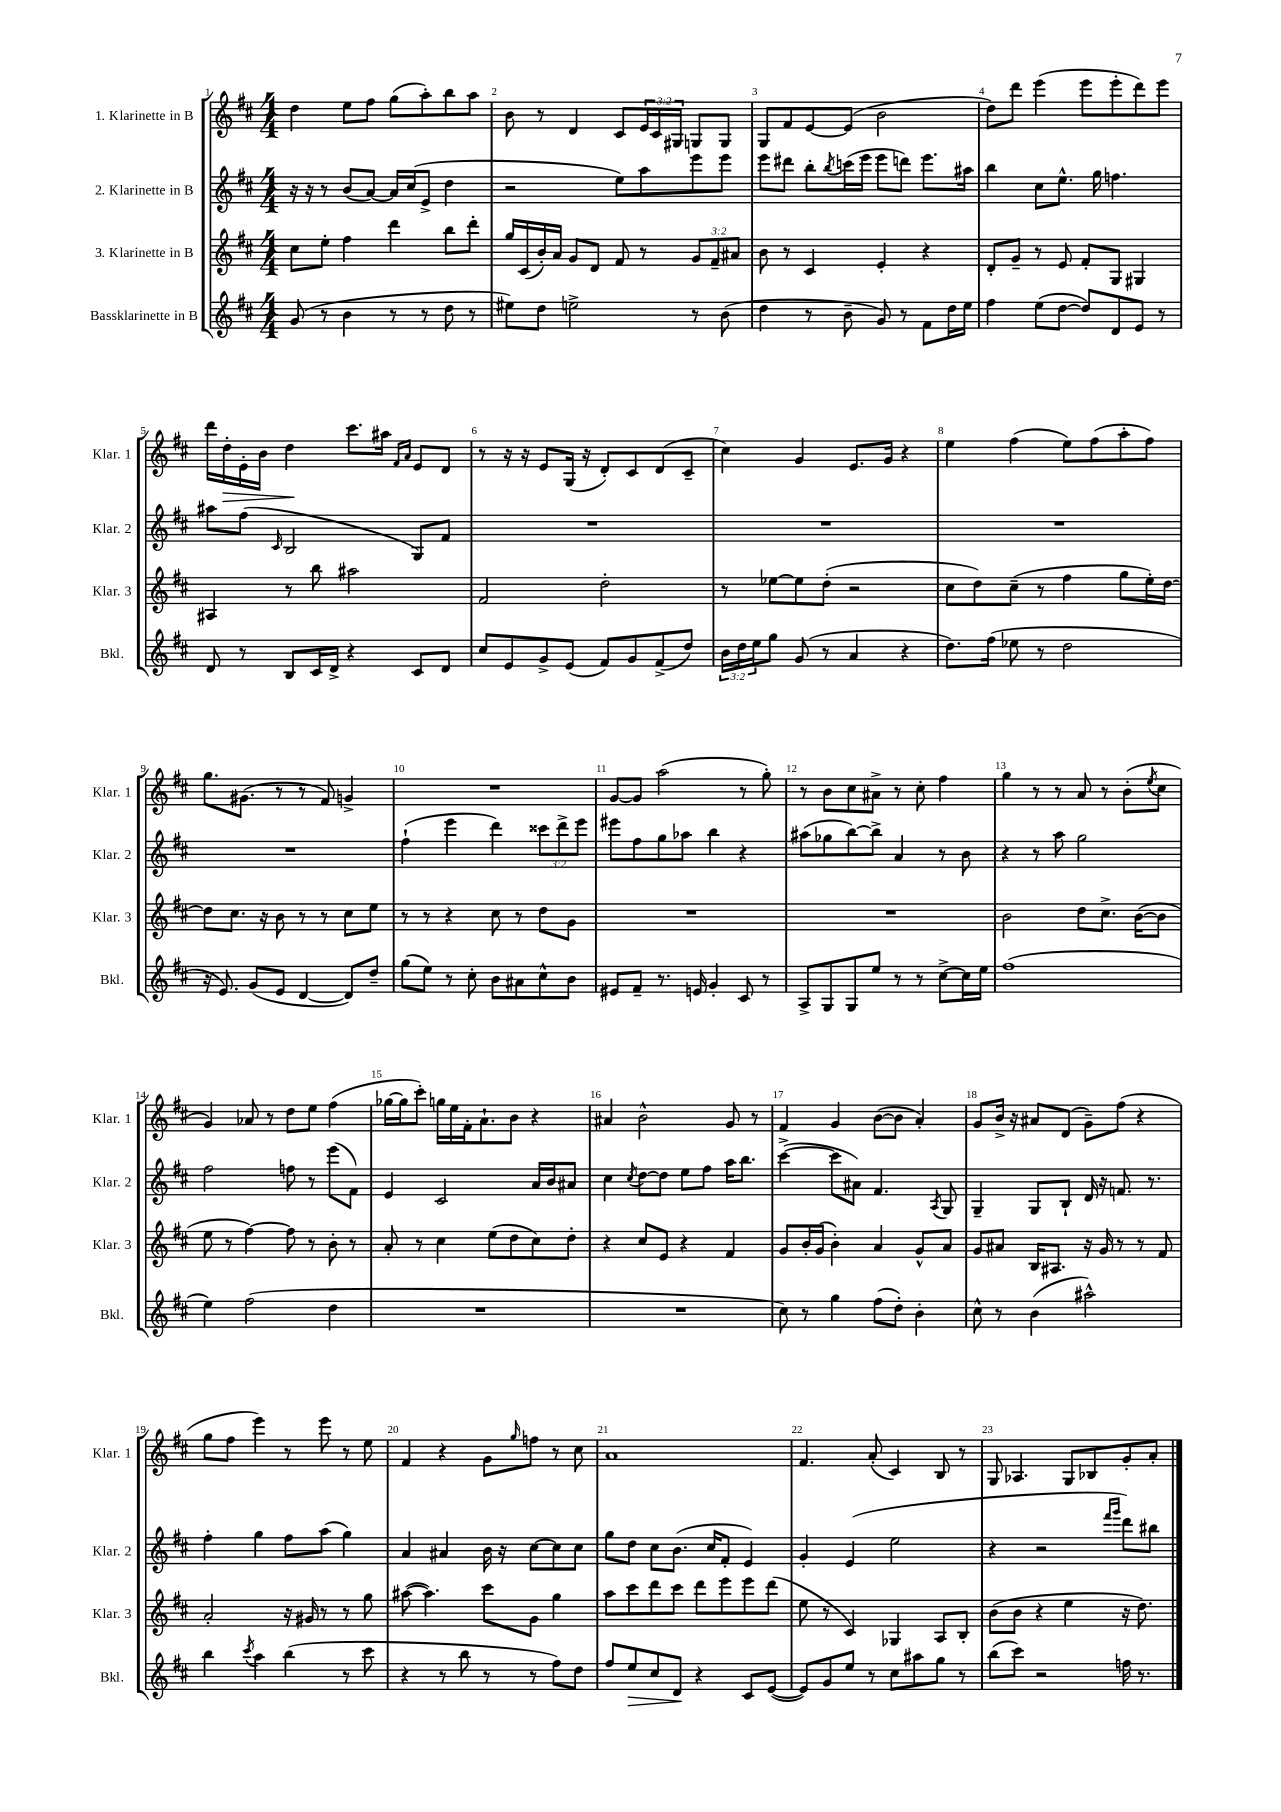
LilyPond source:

<<
\new StaffGroup <<
\new Staff = "s0" \with { instrumentName = "1. Klarinette in B" shortInstrumentName = "Klar. 1" } {
    \clef treble \key d \major \numericTimeSignature \time 4/4 \override Staff.TupletNumber.text = #tuplet-number::calc-fraction-text
    d''4 e''8 fis''8 g''8( a''8-.) b''8 a''8 |
    b'8 r8 d'4 cis'8 \tuplet 3/2 { e'16 cis'16 gis16 } g8 g8 |
    g8 fis'8 e'8~ e'8( b'2 |
    d''8) d'''8 e'''4( e'''8 e'''8-. d'''8) e'''8 |
    d'''16 d''16-.\> e'16-. b'16 d''4\! cis'''8. ais''16 \grace { fis'16 a'16 } e'8 d'8 |
    r8 r16 r16 e'8 g16( r16 d'8-.) cis'8 d'8( cis'8-- |
    cis''4) g'4 e'8. g'16 r4 |
    e''4 fis''4( e''8) fis''8( a''8-. fis''8) |
    g''8. gis'8.( r8 r8 fis'8) g'4-> |
    R1 |
    g'8~ g'8 a''2( r8 g''8-.) |
    r8 b'8 cis''8 ais'8-> r8 cis''8-. fis''4 |
    g''4 r8 r8 a'8 r8 b'8-.( \acciaccatura { e''8 } cis''8 |
    g'4) aes'8 r8 d''8 e''8 fis''4( |
    ges''16~ ges''16 cis'''8-.) g''16 e''16 fis'16-. a'8.-! b'8 r4 |
    ais'4 b'2-^ g'8 r8 |
    fis'4 g'4 b'8~( b'8 a'4-.) |
    g'8 b'16-> r16 ais'8 d'8( g'8--) fis''8( r4 |
    g''8 fis''8 e'''4) r8 e'''8 r8 e''8 |
    fis'4 r4 g'8 \grace { g''16 } f''8 r8 cis''8 |
    a'1 |
    fis'4. a'8-.( cis'4) b8 r8 |
    g8 aes4. g8 bes8 g'8-. a'8-. \bar "|." |
}
\new Staff = "s1" \with { instrumentName = "2. Klarinette in B" shortInstrumentName = "Klar. 2" } {
    \clef treble \key d \major \numericTimeSignature \time 4/4 \override Staff.TupletNumber.text = #tuplet-number::calc-fraction-text
    r16 r16 r8 b'8( a'8~) a'16 cis''16( e'8-> d''4 |
    r2 e''8) a''8 e'''8 e'''8 |
    e'''8 dis'''8 b''8-. \acciaccatura { b''8 } c'''16( e'''16 e'''8 d'''8) e'''8. ais''16 |
    b''4 cis''8 e''8.-^ g''16 f''4. |
    ais''8 fis''8( \grace { cis'16 } b2 g8) fis'8 |
    R1 |
    R1 |
    R1 |
    R1 |
    fis''4-!( e'''4 d'''4) \tuplet 3/2 { cisis'''8 d'''8-> e'''8 } |
    eis'''8 fis''8 g''8 aes''8 b''4 r4 |
    ais''8( ges''8 b''8~) b''8-> a'4 r8 b'8 |
    r4 r8 a''8 g''2 |
    fis''2 f''8 r8 e'''8( fis'8) |
    e'4 cis'2 a'16 b'16 ais'8 |
    cis''4 \acciaccatura { cis''8 } d''8~ d''8 e''8 fis''8 a''16 b''8. |
    cis'''4~->( cis'''8 ais'8) fis'4. \acciaccatura { a8 } g8 |
    g4-- g8 b8-! d'16 r16 f'8. r8. |
    fis''4-. g''4 fis''8 a''8( g''4) |
    a'4 ais'4 b'16 r16 cis''8~ cis''8 cis''8 |
    g''8 d''8 cis''8 b'8.( cis''16 fis'8-. e'4) |
    g'4-. e'4( e''2 |
    r4 r2 \grace { fis'''16 g'''16 } d'''8) bis''8 \bar "|." |
}
\new Staff = "s2" \with { instrumentName = "3. Klarinette in B" shortInstrumentName = "Klar. 3" } {
    \clef treble \key d \major \numericTimeSignature \time 4/4 \override Staff.TupletNumber.text = #tuplet-number::calc-fraction-text
    cis''8 e''8-. fis''4 d'''4 b''8 d'''8-. |
    g''16 cis'16( b'16-.) a'16 g'8 d'8 fis'8 r8 \tuplet 3/2 { g'8 fis'8-- ais'8 } |
    b'8 r8 cis'4 e'4-. r4 |
    d'8-. g'8-- r8 e'8 fis'8-. g8 gis4 |
    ais4 r8 b''8 ais''2 |
    fis'2 d''2-. |
    r8 ees''8~ ees''8 d''8-.( r2 |
    cis''8 d''8) cis''8--( r8 fis''4 g''8 e''16-.) d''16~ |
    d''8 cis''8. r16 b'8 r8 r8 cis''8 e''8 |
    r8 r8 r4 cis''8 r8 d''8 g'8 |
    R1 |
    R1 |
    b'2 d''8 cis''8.-> b'16~( b'8 |
    e''8 r8 fis''4~) fis''8 r8 b'8-. r8 |
    a'8-. r8 cis''4 e''8( d''8 cis''8) d''8-. |
    r4 cis''8 e'8 r4 fis'4 |
    g'8 b'16-. g'16( b'4-.) a'4 g'8-^ a'8 |
    g'8 ais'8 b16 ais8. r16 g'16 r8 r8 fis'8 |
    a'2-. r16 gis'16 r8 r8 g''8 |
    ais''8~( ais''4.) cis'''8 g'8 g''4 |
    a''8 cis'''8 d'''8 cis'''8 d'''8 e'''8 e'''8 d'''8( |
    e''8 r8 cis'4) ges4 a8 b8-. |
    b'8( b'8 r4 e''4 r16 d''8.) \bar "|." |
}
\new Staff = "s3" \with { instrumentName = "Bassklarinette in B" shortInstrumentName = "Bkl." } {
    \clef treble \key d \major \numericTimeSignature \time 4/4 \override Staff.TupletNumber.text = #tuplet-number::calc-fraction-text
    g'8( r8 b'4 r8 r8 d''8 r8 |
    eis''8) d''8 e''2-> r8 b'8( |
    d''4 r8 b'8-- g'8) r8 fis'8 d''16 e''16 |
    fis''4 e''8( d''8~ d''8) d'8 e'8 r8 |
    d'8 r8 b8 cis'16 d'16-> r4 cis'8 d'8 |
    cis''8 e'8 g'8-> e'8( fis'8) g'8 fis'8->( d''8) |
    \tuplet 3/2 { b'16 d''16 e''16 } g''8 g'8( r8 a'4 r4 |
    d''8.) fis''16( ees''8 r8 d''2 |
    r16 e'8.) g'8( e'8 d'4~ d'8) d''8-- |
    g''8( e''8) r8 cis''8-. b'8 ais'8 cis''8-^ b'8 |
    eis'8 fis'8-- r8. e'16 g'4-. cis'8 r8 |
    a8-> g8 g8 e''8 r8 r8 cis''8~-> cis''16 e''16 |
    fis''1( |
    e''4) fis''2( d''4 |
    R1 |
    R1 |
    cis''8) r8 g''4 fis''8( d''8-.) b'4-. |
    cis''8-^ r8 b'4( ais''2-^) |
    b''4 \acciaccatura { cis'''8 } a''4 b''4( r8 cis'''8 |
    r4 r8 b''8 r8 r8 fis''8) d''8 |
    fis''8 e''8\> cis''8 d'8\! r4 cis'8 e'8~( |
    e'8) g'8 e''8 r8 cis''8 ais''8 g''8 r8 |
    b''8( cis'''8) r2 f''16 r8. \bar "|." |
}
>>
>>
\layout { \context { \Score \override BarNumber.break-visibility = ##(#f #t #t) barNumberVisibility = #all-bar-numbers-visible } }
